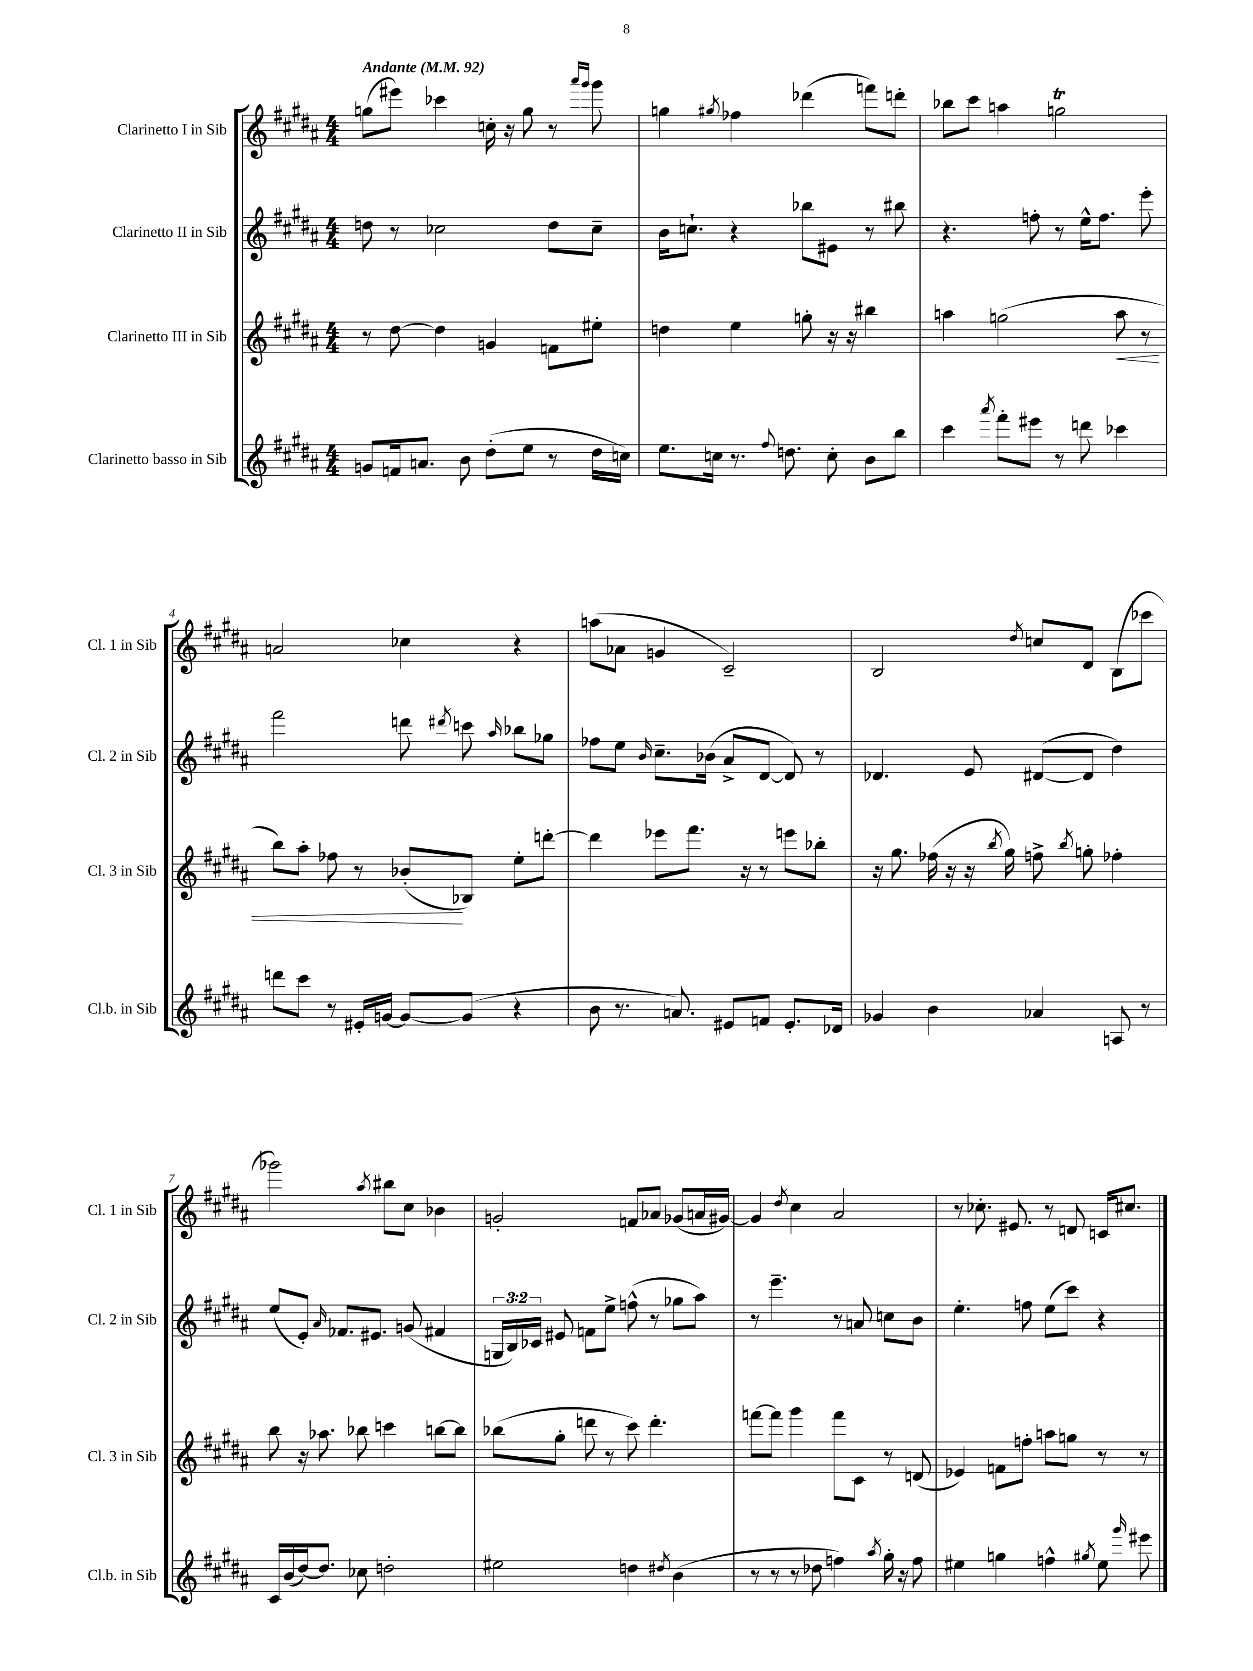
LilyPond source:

<<
\new StaffGroup <<
\new Staff = "s0" \with { instrumentName = "Clarinetto I in Sib" shortInstrumentName = "Cl. 1 in Sib" } {
    \clef treble \key b \major \numericTimeSignature \time 4/4 \tempo "Andante" 4 = 92
    \autoBeamOff g''8[( eis'''8]) ces'''4 c''16-. r16 g''8 r8 \grace { ais'''16[ gis'''16] } gis'''8 |
    g''4 \acciaccatura { gis''8 } fes''4 des'''4( f'''8[) d'''8]-. |
    bes''8[ cis'''8] a''4 g''2\trill |
    a'2 ces''4 r4 |
    a''8[( aes'8] g'4 cis'2--) |
    b2 \acciaccatura { dis''8 } c''8[ dis'8] b8[( ces'''8] |
    ges'''2) \acciaccatura { ais''8 } bis''8[ cis''8] bes'4 |
    g'2-. f'8[ aes'8] ges'8[( a'16 gis'16]~) |
    gis'4 \acciaccatura { dis''8 } cis''4 ais'2 |
    r8 ces''8.-. eis'8. r8 d'8 c'16[ cis''8.] \bar "|." |
}
\new Staff = "s1" \with { instrumentName = "Clarinetto II in Sib" shortInstrumentName = "Cl. 2 in Sib" } {
    \clef treble \key b \major \numericTimeSignature \time 4/4 \override Staff.TupletNumber.text = #tuplet-number::calc-fraction-text
    \autoBeamOff d''8 r8 ces''2 d''8[ ces''8]-- |
    b'16[ c''8.]-! r4 bes''8[ eis'8] r8 bis''8 |
    r4. f''8-. r8 e''16[-^ f''8.] e'''8-. |
    fis'''2 d'''8 \acciaccatura { dis'''8 } c'''8 \grace { ais''16 } bes''8[ ges''8] |
    fes''8[ e''8] \grace { b'16 } cis''8.[-- bes'16]( ais'8[-> dis'8]~ dis'8) r8 |
    des'4. e'8 dis'8[~( dis'8] dis''4) |
    e''8[( e'8]-.) \grace { ais'16 } fes'8.[ eis'8.] g'8( fis'4 |
    \tuplet 3/2 { g16[ b16) ces'16] } eis'8 f'8[ e''8]-> f''8-^( r8 ges''8[ ais''8]) |
    r8 e'''4.-- r8 a'8 c''8[ b'8] |
    e''4.-. f''8 e''8[( cis'''8]) r4 \bar "|." |
}
\new Staff = "s2" \with { instrumentName = "Clarinetto III in Sib" shortInstrumentName = "Cl. 3 in Sib" } {
    \clef treble \key b \major \numericTimeSignature \time 4/4
    \autoBeamOff r8 dis''8~ dis''4 g'4 f'8[ eis''8]-. |
    d''4 e''4 g''8-. r16 r16 bis''4 |
    a''4 g''2( a''8\< r8 |
    b''8[) ais''8]-. fes''8 r8 bes'8[-.\!( bes8]) e''8[-. d'''8]~-. |
    d'''4 ees'''8[ fis'''8.] r16 r8 e'''8[ bes''8]-. |
    r16 gis''8. fes''16( r16 r16 \acciaccatura { b''8 } gis''16) f''8-> \acciaccatura { b''8 } g''8-. fes''4-. |
    b''8 r16 aes''8. bes''8 c'''4 b''8[~ b''8] |
    bes''8[( gis''8]-. d'''8 r8 cis'''8) d'''4.-. |
    f'''8[~ f'''8] gis'''4 f'''8[ cis'8] r8 d'8( |
    ees'4) f'8[ f''8]-. a''8[ g''8] r8 r8 \bar "|." |
}
\new Staff = "s3" \with { instrumentName = "Clarinetto basso in Sib" shortInstrumentName = "Cl.b. in Sib" } {
    \clef treble \key b \major \numericTimeSignature \time 4/4
    \autoBeamOff g'8[ f'16 a'8.] b'8 dis''8[-.( e''8] r8 dis''16[ c''16]) |
    e''8.[ c''16] r8. \appoggiatura { fis''8 } d''8. c''8-. b'8[ b''8] |
    cis'''4 \acciaccatura { ais'''8 } fis'''8[-. eis'''8] r8 d'''8 ces'''4 |
    d'''8[ cis'''8] r8 eis'16[-. g'16]~ g'8[~ g'8]( r4 |
    b'8 r8. a'8.) eis'8[ f'8] eis'8.[-. des'16] |
    ges'4 b'4 aes'4 a8 r8 |
    cis'16[ b'16( dis''16~) dis''8.] ces''8 d''2-. |
    eis''2 d''4 \acciaccatura { dis''8 } b'4( |
    r8 r8 r8 des''8 f''4) \acciaccatura { ais''8 } gis''16-. r16 f''8 |
    eis''4 g''4 f''4-^ \acciaccatura { gis''8 } eis''8 \grace { gis'''16 } eis'''8 \bar "|." |
}
>>
>>
